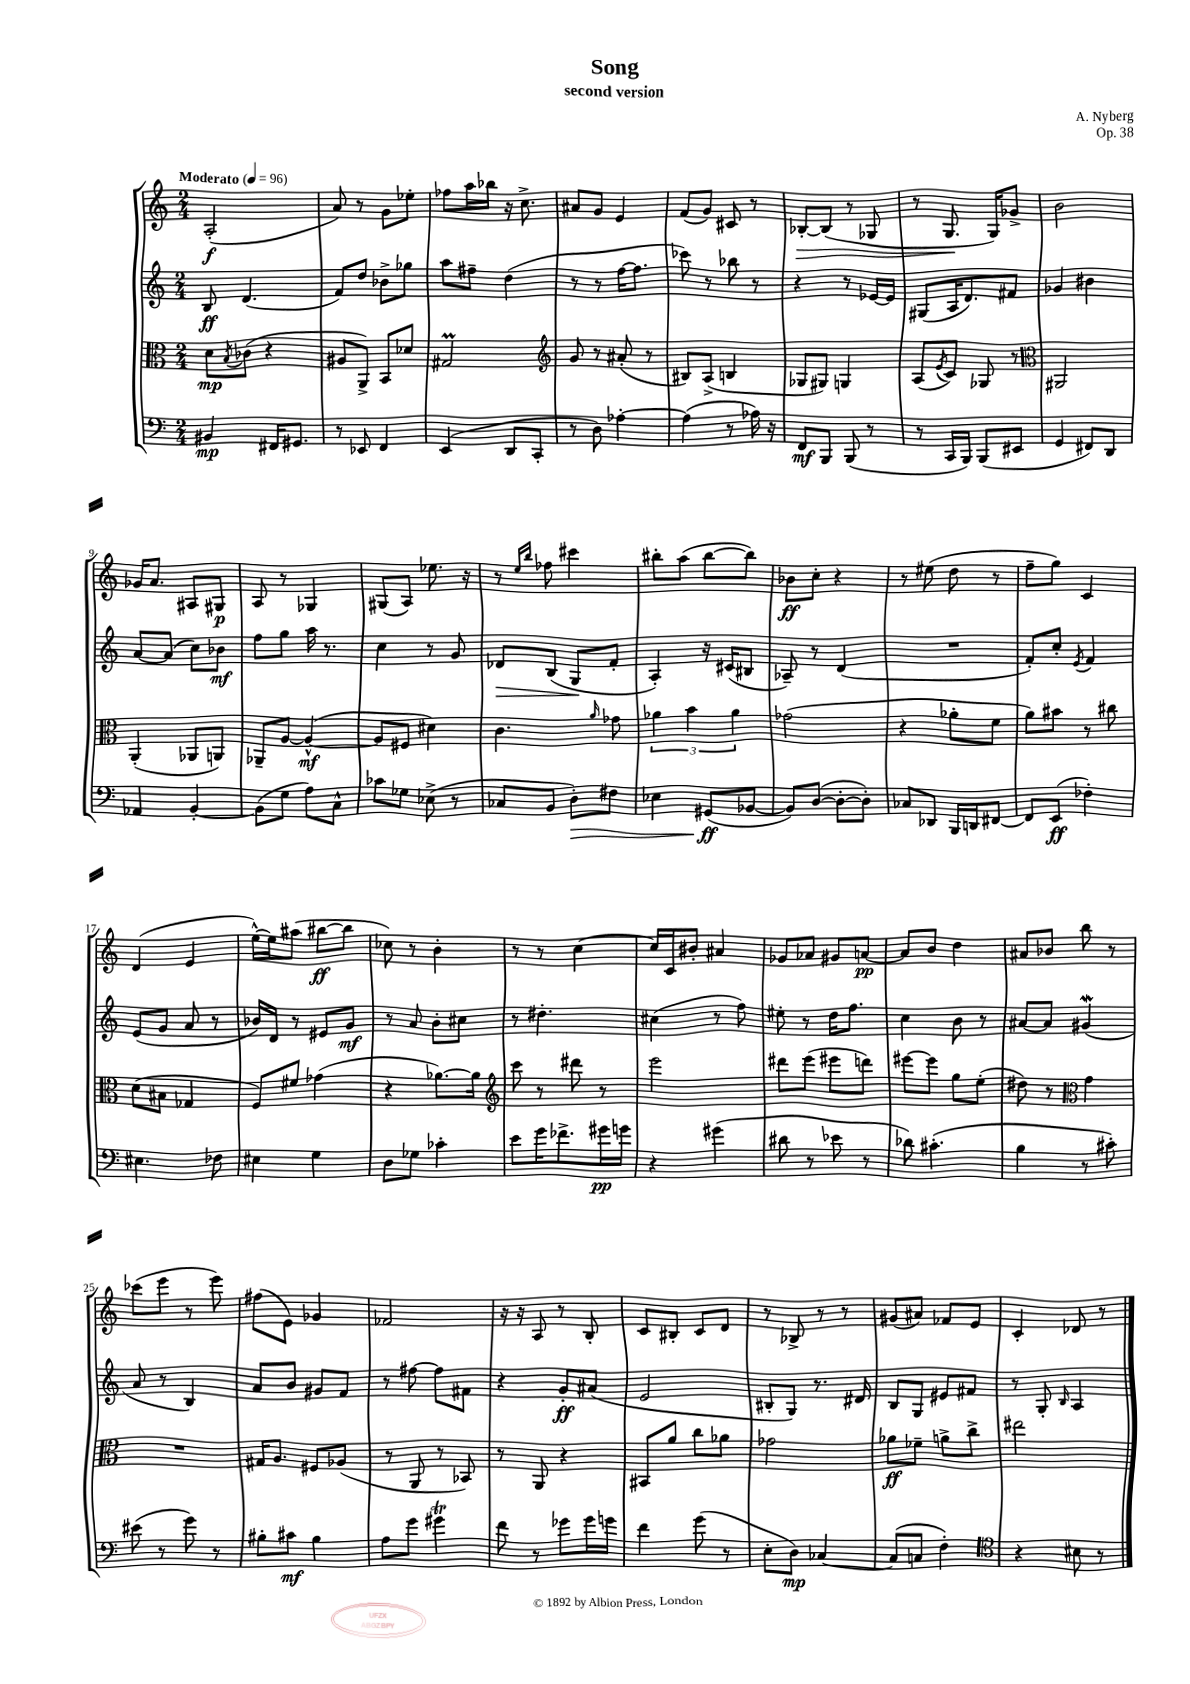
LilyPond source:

\header { title = "Song" composer = "A. Nyberg" subtitle = "second version" opus = "Op. 38" }
<<
\new StaffGroup <<
\new Staff = "s0" {
    \clef treble \key c \major \numericTimeSignature \time 2/4 \tempo "Moderato" 4 = 96
    a2-.\f( |
    a'8) r8 g'8 ees''8-. |
    fes''8 a''16 bes''16 r16 c''8.-> |
    ais'8 g'8 e'4 |
    f'8( g'8) cis'8 r8 |
    bes8~-.\> bes8( r8 ges8 |
    r8 g8.\! g16) ges'8-> |
    b'2 |
    ges'16 a'8. ais8 gis8\p |
    a8 r8 ges4 |
    gis8( a8) ees''8. r16 |
    r8 \grace { e''16 b''16 } fes''8 cis'''4 |
    bis''8-. a''8( bis''8~ bis''8) |
    bes'8\ff c''8-. r4 |
    r8 eis''8( d''8 r8 |
    f''8-- g''8) c'4 |
    d'4( e'4 |
    e''16~-^) e''16 ais''8( bis''8~\ff bis''8 |
    ces''8) r8 b'4-. |
    r8 r8 c''4~ |
    c''16 c'16 bis'8-. ais'4 |
    ges'8 aes'8 gis'8 a'8~\pp |
    a'8 b'8 d''4 |
    ais'8 bes'8 b''8 r8 |
    ces'''8( e'''8 r8 e'''8) |
    fis''8( e'8) ges'4 |
    fes'2 |
    r16 r16 a8 r8 b8-. |
    c'8 bis8-. c'8 d'8 |
    r8 bes8-> r8 r8 |
    gis'8( ais'8) fes'8 e'8 |
    c'4-. des'8 r8 \bar "|." |
}
\new Staff = "s1" {
    \clef treble \key c \major \numericTimeSignature \time 2/4
    b8\ff d'4.( |
    f'8) d''8 bes'8-> ges''8 |
    a''8 fis''8-- d''4( |
    r8 r8 f''16~ f''8. |
    ces'''8) r8 bes''8 r8 |
    r4 r8 ees'16~ ees'16 |
    gis8( a16 d'8.) fis'8 |
    ges'4 bis'4 |
    a'8~ a'8( c''8) bes'8\mf |
    f''8 g''8 a''16 r8. |
    c''4 r8 g'8 |
    des'8\> b8( g8\! f'8-. |
    a4-.) r16 cis'16( bis8 |
    aes8--) r8 d'4( |
    R2 |
    f'8-.) c''8-. \acciaccatura { e'8 } f'4 |
    e'8( g'8 a'8 r8 |
    bes'16) d'16 r8 eis'8 g'8\mf |
    r8 a'8 b'8-. cis''8 |
    r8 dis''4.-. |
    cis''4( r8 f''8) |
    eis''8-. r8 d''16 f''8. |
    c''4 b'8 r8 |
    ais'8~ ais'8 gis'4\mordent( |
    a'8 r8 b4) |
    a'8 b'8 gis'8 f'8 |
    r8 fis''8~ fis''8 fis'8 |
    r4 g'8-.\ff ais'8( |
    e'2 |
    bis8-. g8) r8. dis'16 |
    b8 g8 eis'8 fis'8 |
    r8 g8-. \grace { b16 } a4 \bar "|." |
}
\new Staff = "s2" {
    \clef alto \key c \major \numericTimeSignature \time 2/4
    d'8\mp \acciaccatura { b8 } ces'8( r4 |
    ais8 a,8->) b,8 des'8 |
    gis2\prall |
    \clef treble g'8 r8 ais'8-.( r8 |
    bis8) a8->( b4 |
    ges8 gis8) g4 |
    a8( \acciaccatura { e'8 } c'8) ges8 r8 |
    \clef alto ais,2 |
    a,4-.( aes,8 a,8) |
    aes,8-- a8~ a4~-^\mf( |
    a8 fis8 dis'4) |
    c'4. \grace { a'16 } ges'8 |
    \tuplet 3/2 { aes'4 b'4 aes'4 } |
    ges'2( |
    r4 aes'8-. f'8 |
    a'8) bis'8 r8 cis''8 |
    d'8( bis8 ges4 |
    f8) fis'8 ges'4( |
    r4 aes'8.~) aes'16 |
    \clef treble c'''8 r8 dis'''8 r8 |
    e'''2 |
    dis'''8 e'''8( eis'''8 d'''8) |
    eis'''8~ eis'''8 g''8 e''8-.( |
    dis''8) r8 \clef alto g'4 |
    R2 |
    gis16 a8. fis8 aes8( |
    r8 a,8 r8 bes,8) |
    r8 a,8 r4 |
    bis,8 a'8 c''8 aes'8 |
    ges'2 |
    aes'8\ff fes'8-- a'8-> c''8-> |
    eis''2 \bar "|." |
}
\new Staff = "s3" {
    \clef bass \key c \major \numericTimeSignature \time 2/4
    bis,4\mp fis,16 gis,8. |
    r8 ees,8 f,4 |
    e,4( d,8 c,8-. |
    r8 d8) aes4~-. |
    aes4( r8 aes16) r16 |
    f,8\mf b,,8 b,,8( r8 |
    r8 c,16 b,,16) b,,8( eis,8 |
    g,4 fis,8) d,8 |
    aes,4 b,4~-. |
    b,8( g8 a8) c8-^ |
    ces'8 ges8 ees8->( r8 |
    ces8 b,8 d8-.\>) fis8 |
    ees4 gis,8\ff\!( bes,8~ |
    bes,8) d8~( d8~-. d8-.) |
    ces8 des,8 b,,16 d,16 fis,8~ |
    fis,8 e,8\ff( fes4-.) |
    eis4. fes8 |
    eis4 g4 |
    d8 ges8 ces'4-. |
    e'8 g'16 fes'8.-> gis'16\pp g'16 |
    r4 gis'4( |
    dis'8 r8 ees'8 r8 |
    des'8) cis'4.-.( |
    b4 r8 cis'8-.) |
    eis'8( r8 g'8) r8 |
    bis8-. cis'8\mf bis4 |
    a8 g'8 gis'4\trill |
    f'8 r8 ges'8 ges'16 g'16 |
    f'4 g'8( r8 |
    e8-. d8\mp) ces4~ |
    ces8( c8 f4-.) |
    \clef tenor r4 bis8 r8 \bar "|." |
}
>>
>>
